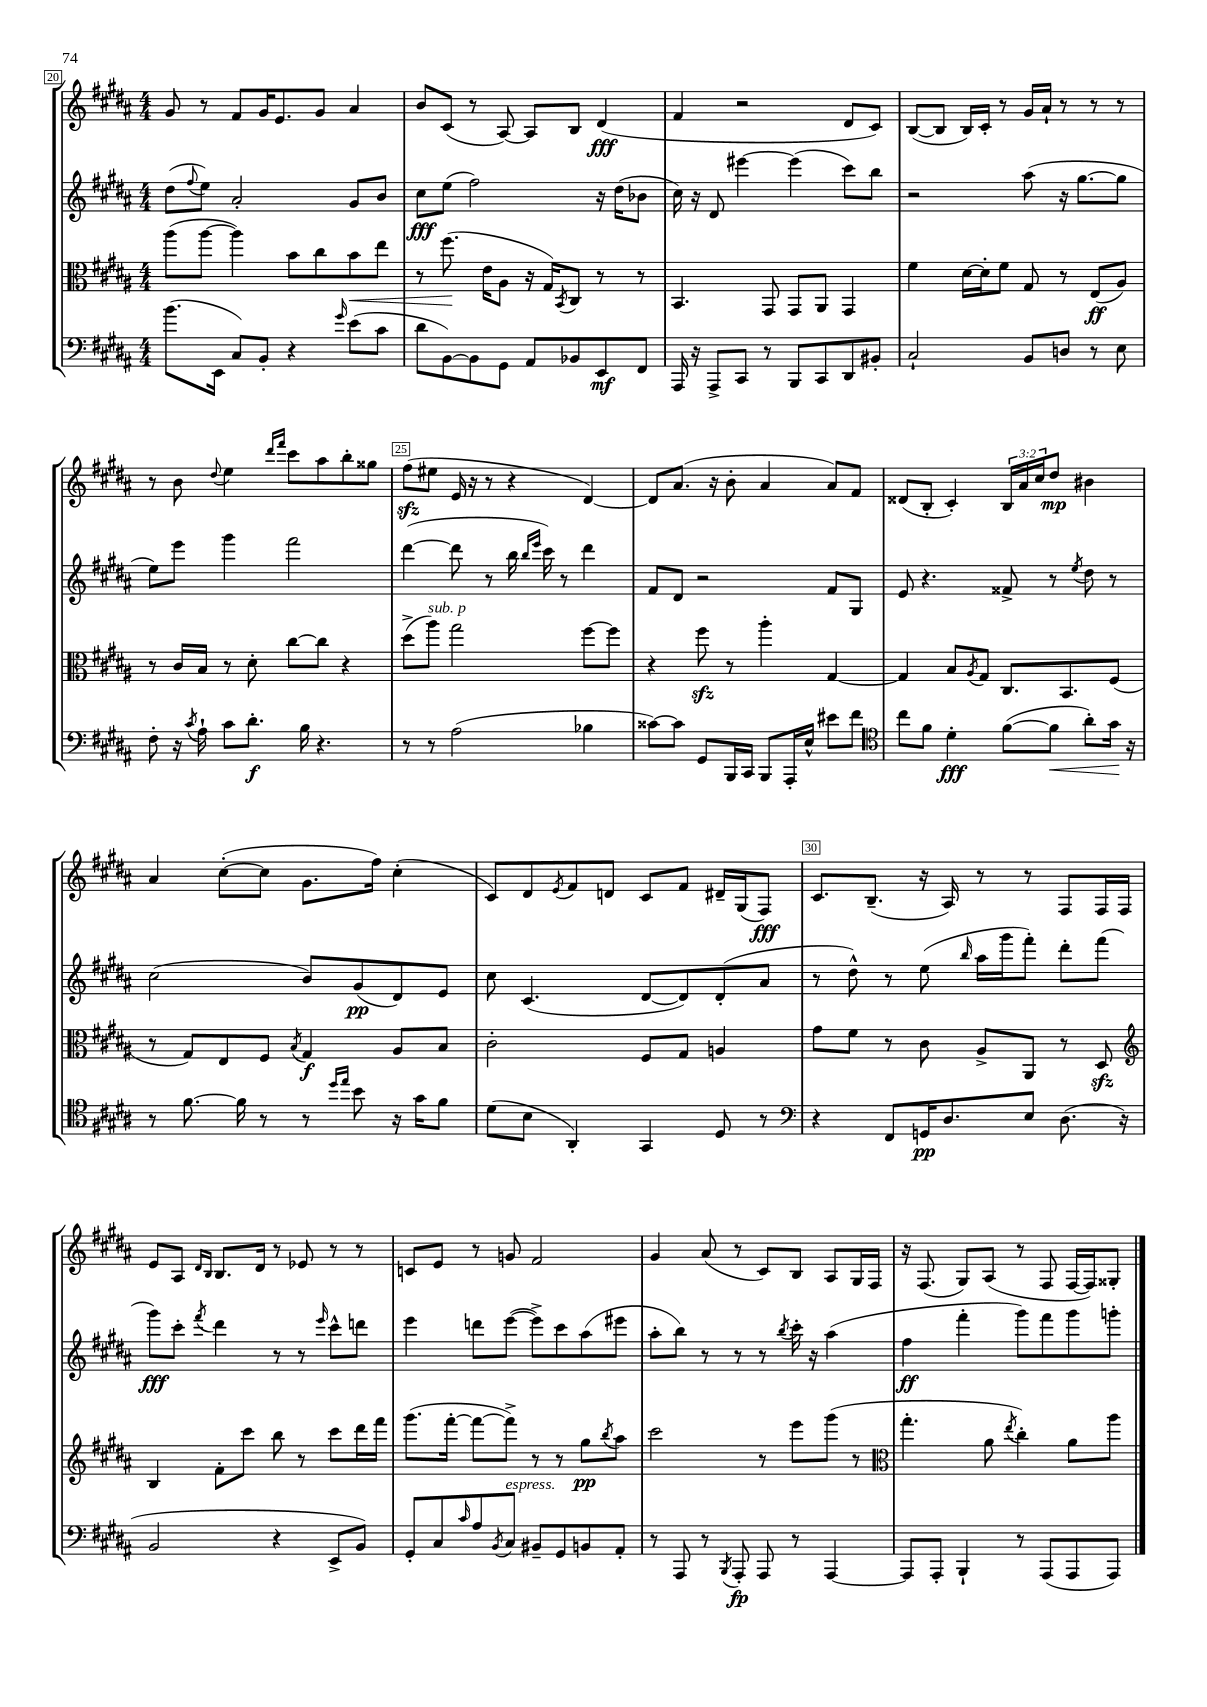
<<
\new StaffGroup <<
\new Staff = "s0" {
    \clef treble \key b \major \numericTimeSignature \time 4/4 \override Staff.TupletNumber.text = #tuplet-number::calc-fraction-text
    gis'8 r8 fis'8 gis'16 e'8. gis'8 ais'4 |
    b'8 cis'8( r8 ais8~) ais8 b8 dis'4\fff( |
    fis'4 r2 dis'8 cis'8) |
    b8~( b8 b16) cis'16-. r8 gis'16 ais'16-! r8 r8 r8 |
    r8 b'8 \appoggiatura { dis''8 } e''4 \grace { dis'''16 fis'''16 } cis'''8 ais''8 b''8-. gisis''8 |
    fis''8\sfz( eis''8 e'16 r16 r8 r4 dis'4~) |
    dis'8 ais'8.( r16 b'8-. ais'4 ais'8) fis'8 |
    disis'8( b8-. cis'4-.) \tuplet 3/2 { b16 ais'16 cis''16 } dis''8\mp bis'4 |
    ais'4 cis''8~-.( cis''8 gis'8. fis''16) cis''4-.( |
    cis'8) dis'8 \acciaccatura { e'8 } fis'8 d'8 cis'8 fis'8 dis'16-- gis16( fis8\fff) |
    cis'8. b8.--( r16 ais16) r8 r8 fis8 fis16 fis16 |
    e'8 ais8 \grace { dis'16 b16 } b8. dis'16 r8 ees'8 r8 r8 |
    c'8 e'8 r8 g'8 fis'2 |
    gis'4 ais'8( r8 cis'8) b8 ais8 gis16 fis16 |
    r16 fis8.( gis8) ais8( r8 fis8 fis16~ fis16) gisis8-. \bar "|." |
}
\new Staff = "s1" {
    \clef treble \key b \major \numericTimeSignature \time 4/4
    dis''8( \appoggiatura { fis''8 } e''8) ais'2-. gis'8 b'8 |
    cis''8\fff e''8( fis''2) r16 dis''16( bes'8 |
    cis''16) r16 dis'8 eis'''4~ eis'''4( cis'''8) b''8 |
    r2 ais''8( r16 gis''8.~ gis''8 |
    e''8) e'''8 gis'''4 fis'''2 |
    dis'''4~( dis'''8 r8 b''16 \grace { b''16 e'''16 } cis'''16) r8 dis'''4 |
    fis'8 dis'8 r2 fis'8 gis8 |
    e'8 r4. fisis'8-> r8 \acciaccatura { e''8 } dis''8 r8 |
    cis''2( b'8) gis'8\pp( dis'8) e'8 |
    cis''8 cis'4.( dis'8~ dis'8) dis'8-.( ais'8 |
    r8 dis''8-^) r8 e''8( \grace { b''16 } ais''16 gis'''16 fis'''8-.) dis'''8-. fis'''8( |
    gis'''8\fff) cis'''8-. \acciaccatura { fis'''8 } dis'''4 r8 r8 \grace { e'''16 } cis'''8-^ d'''8 |
    e'''4 d'''8 e'''8~( e'''8->) cis'''8 ais''8( eis'''8 |
    ais''8-. b''8) r8 r8 r8 \acciaccatura { b''8 } cis'''16-. r16 ais''4( |
    fis''4\ff fis'''4-. gis'''8) fis'''8 gis'''8 g'''8-. \bar "|." |
}
\new Staff = "s2" {
    \clef alto \key b \major \numericTimeSignature \time 4/4
    ais''8( ais''8~ ais''4) b'8 cis''8 b'8\< e''8 |
    r8 fis''8.\!( e'16 ais8 r16 gis16) \acciaccatura { b,8 } cis8 r8 r8 |
    b,4. gis,8 gis,8 ais,8 gis,4 |
    fis'4 dis'16~ dis'16-. fis'8 gis8 r8 e8\ff( ais8) |
    r8 cis'16 b16 r8 dis'8-. cis''8~ cis''8 r4 |
    dis''8->( ais''8^\markup { \italic "sub. p" }) gis''2 fis''8~ fis''8 |
    r4 fis''8\sfz r8 ais''4-. gis4~ |
    gis4 b8 \acciaccatura { ais8 } gis8 cis8. b,8. fis8( |
    r8 gis8) e8 fis8 \acciaccatura { b8 } gis4\f ais8 b8 |
    cis'2-. fis8 gis8 a4 |
    gis'8 fis'8 r8 cis'8 ais8-> ais,8 r8 dis8\sfz |
    \clef treble b4 fis'8-. cis'''8 b''8 r8 cis'''8 dis'''16 fis'''16 |
    gis'''8.( fis'''16~-. fis'''8~ fis'''8->) r8 r8 gis''8\pp \acciaccatura { b''8 } ais''8 |
    cis'''2 r8 e'''8 gis'''8( r8 |
    \clef alto gis''4.-. ais'8 \acciaccatura { e''8 } cis''4-.) ais'8 ais''8 \bar "|." |
}
\new Staff = "s3" {
    \clef bass \key b \major \numericTimeSignature \time 4/4
    b'8.( e,16 cis8) b,8-. r4 \grace { gis'16 } e'8( cis'8 |
    dis'8 b,8~) b,8 gis,8 ais,8 bes,8 e,8\mf fis,8 |
    ais,,16 r16 ais,,8-> cis,8 r8 b,,8 cis,8 dis,8 bis,8-. |
    cis2-! b,8 d8 r8 e8 |
    fis8-. r16 \acciaccatura { cis'8 } ais16-! cis'8 dis'8.-.\f b16 r4. |
    r8 r8 ais2( bes4 |
    cisis'8~) cisis'8 gis,8 b,,16 cis,16 b,,8 ais,,16-. e16-^ eis'8 fis'8 |
    \clef tenor cis''8 fis'8 dis'4-.\fff fis'8~( fis'8\< ais'8-.) gis'16\! r16 |
    r8 fis'8.~ fis'16 r8 r8 \grace { dis''16 e''16 } b'8 r16 gis'16 fis'8 |
    dis'8( b8 ais,4-.) gis,4 dis8 r8 |
    \clef bass r4 fis,8 g,16\pp dis8. e8 dis8.( r16 |
    b,2 r4 e,8-> b,8) |
    gis,8-. cis8 \grace { cis'16 } ais8 \acciaccatura { b,8 } cis8^\markup { \italic "espress." } bis,8-- gis,8 b,8 ais,8-. |
    r8 ais,,8 r8 \acciaccatura { b,,8 } ais,,8-.\fp ais,,8 r8 ais,,4~ |
    ais,,8 ais,,8-. b,,4-! r8 ais,,8( ais,,8 ais,,8) \bar "|." |
}
>>
>>
\layout { \context { \Score currentBarNumber = #20 \override BarNumber.break-visibility = ##(#f #t #t) barNumberVisibility = #(every-nth-bar-number-visible 5) \override BarNumber.stencil = #(make-stencil-boxer 0.1 0.3 ly:text-interface::print) } }
